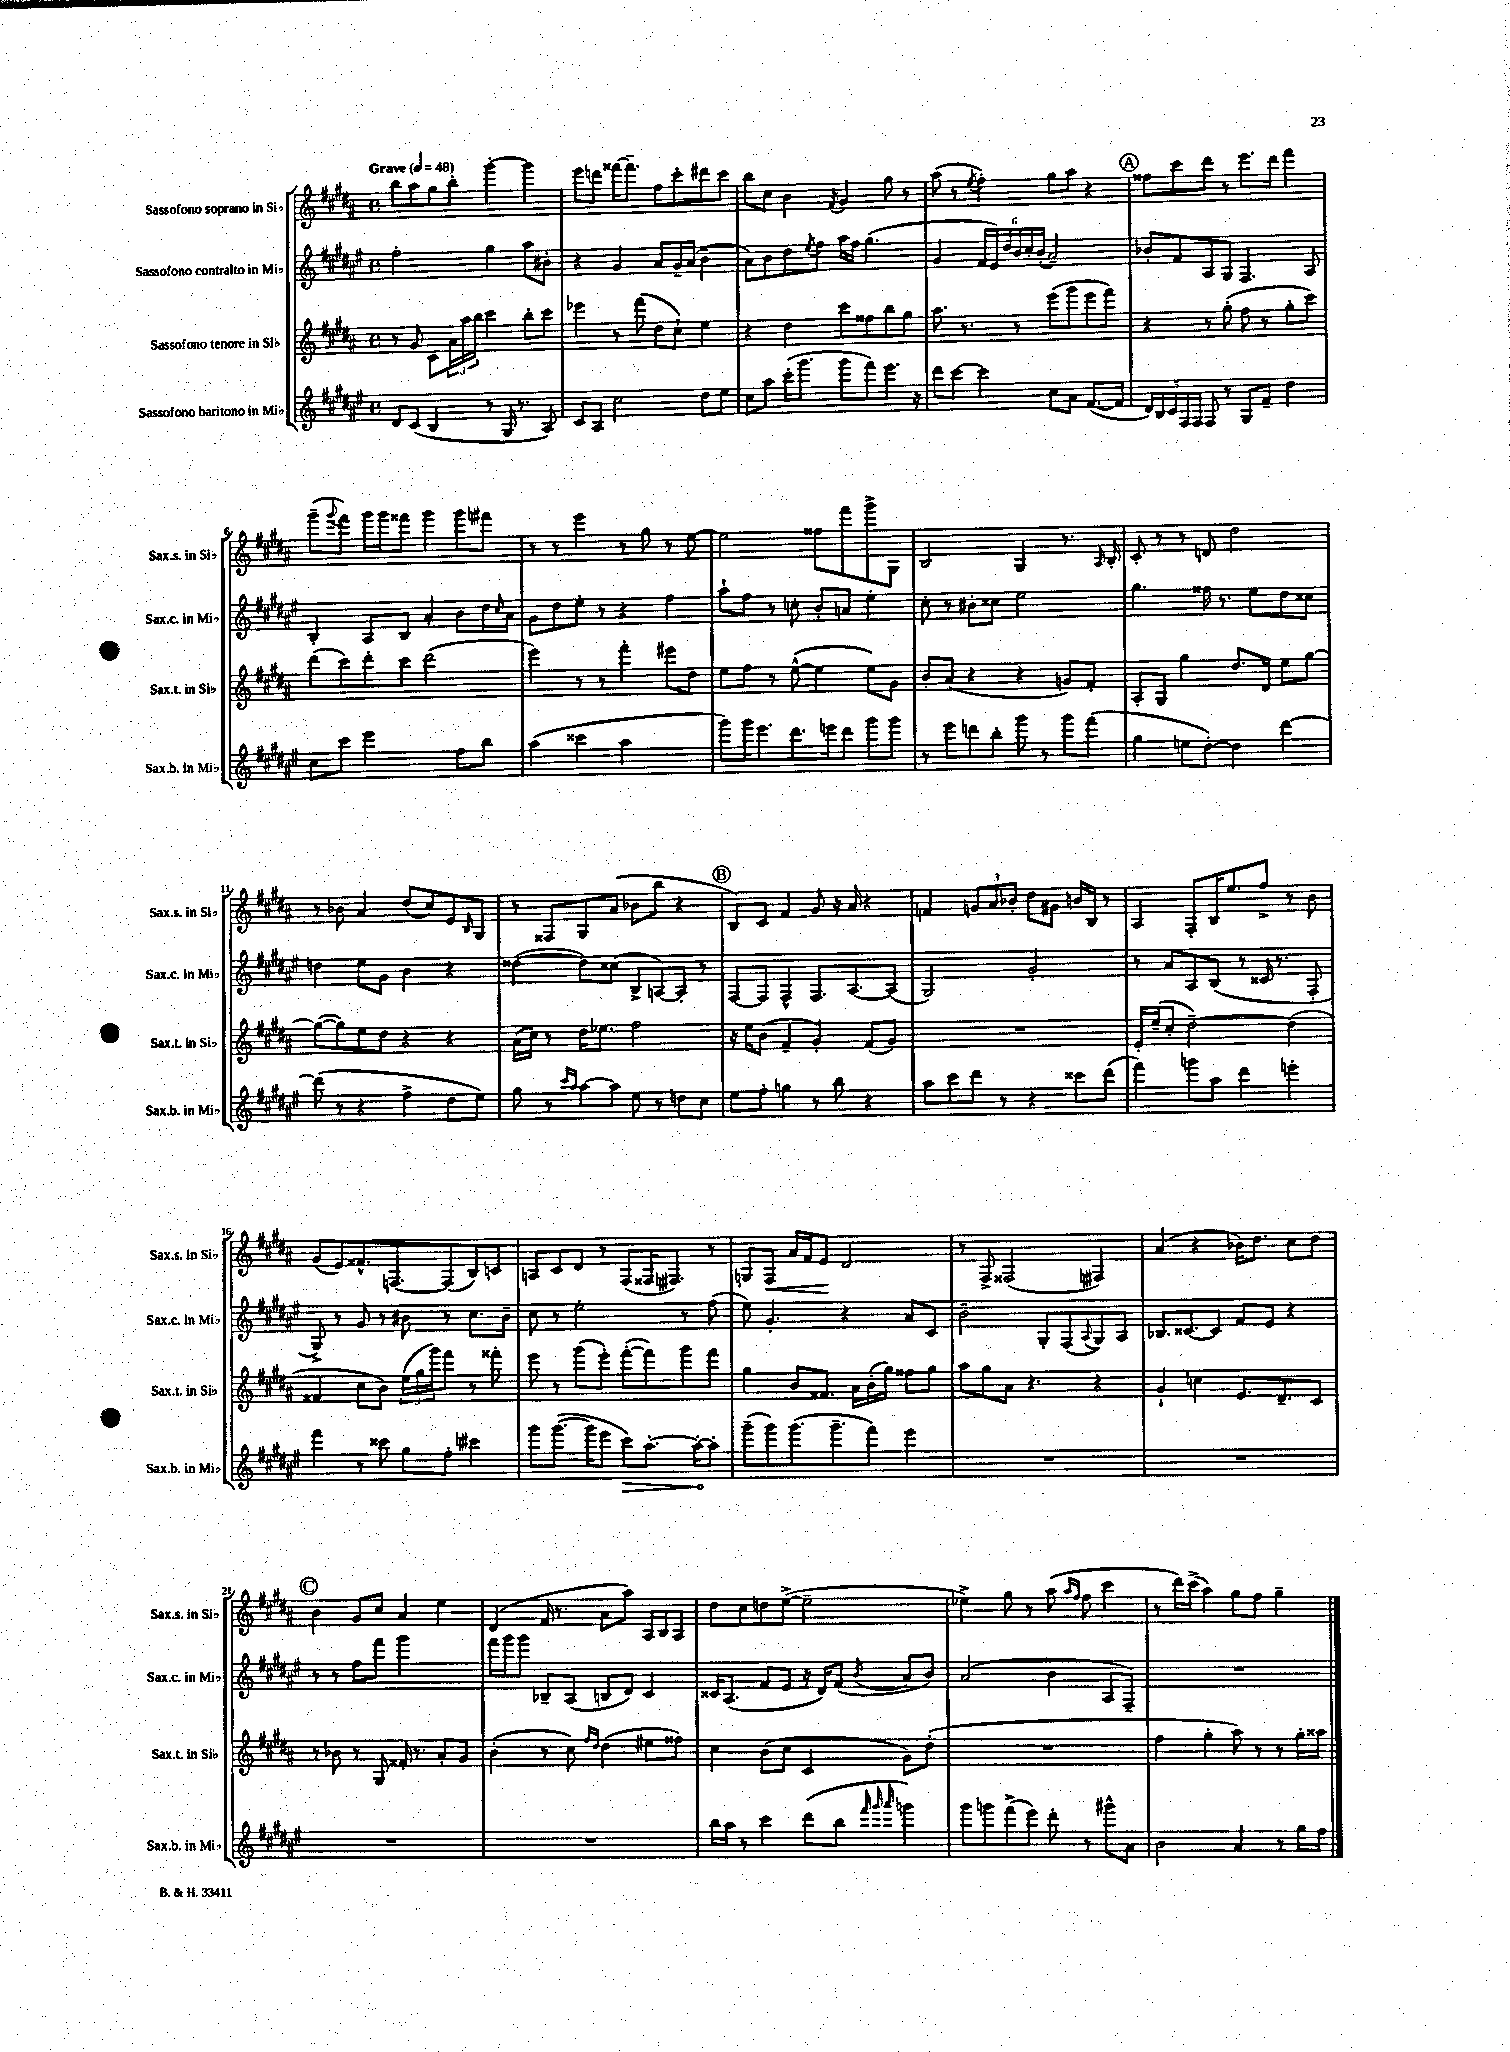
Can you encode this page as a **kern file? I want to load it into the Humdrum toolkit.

**kern	**dynam	**kern	**kern	**kern	**dynam
*part4	*part4	*part3	*part2	*part1	*part1
*staff4	*staff4	*staff3	*staff2	*staff1	*staff1
*I"Sassofono baritono in Mi♭	*	*I"Sassofono tenore in Si♭	*I"Sassofono contralto in Mi♭	*I"Sassofono soprano in Si♭	*
*I'Sax.b. in Mi♭	*	*I'Sax.t. in Si♭	*I'Sax.c. in Mi♭	*I'Sax.s. in Si♭	*
*clefG2	*	*clefG2	*clefG2	*clefG2	*
*k[f#c#g#d#a#e#]	*	*k[f#c#g#d#a#]	*k[f#c#g#d#a#e#]	*k[f#c#g#d#a#]	*
*M4/4	*	*M4/4	*M4/4	*M4/4	*
*met(c)	*	*met(c)	*met(c)	*met(c)	*
*MM48	*	*MM48	*MM48	*MM48	*
=1	=1	=1	=1	=1	=1
!	!	!	!	!LO:TX:a:B:t=Grave	!
8d#/L	.	8r	2ff#'\	8bb\L	.
(8c#/J	.	8g#/	.	8aa#\	.
4B/	.	8c#\L	.	8gg#\	.
.	.	24a#\L	.	8bb'\J	.
.	.	24aa#\	.	.	.
.	.	24bb\JJ	.	.	.
8r	.	4ccc#\	4gg#\	[4ggg#'\	.
16G#/	.	.	.	.	.
8.r	.	.	.	.	.
.	.	8bb'\L	8aa#\L	4ggg#\]	.
8A#/)	.	8ccc#\J	8b#X'\J	.	.
=2	=2	=2	=2	=2	=2
8c#/L	.	4eee-X\	4r	8eee\L	.
8A#/J	.	.	.	8dddn\J	.
2cc#\	.	8r	4g#/	[16fff##X\KL	.
.	.	.	.	8.fff##~\J]	.
.	.	(8fff#\	.	.	.
.	.	8dd#\L	8a#/L	8ff#\L	.
.	.	8cc#`\J)	16g#~/L	8ccc#'\	.
.	.	.	(16a#/JJ	.	.
8dd#\L	.	4ee\	4b~\	8ddd#X\	.
8ee#\J	.	.	.	8ccc#\J	.
=3	=3	=3	=3	=3	=3
8cc#\L	.	4r	8a#\L)	8bb\L	.
8aa#\J	.	.	8b\	8cc#\J	.
(16ccc#'\KL	.	4dd#\	8dd#\	4b\	.
8.ggg#\J	.	.	.	.	.
.	.	.	8qee#/	.	.
.	.	.	8ff#\J	.	.
.	.	.	.	8qf#/	.
8ggg#\L	.	8ccc#\L	16aa#\LL	4g#/	.
.	.	.	16ff#\JJ	.	.
8fff#\)	.	8ff##X\	(4.gg#\	.	.
8.eee#\J	.	8bb\	.	8gg#\	.
.	.	8gg#\J	.	8r	.
16r	.	.	.	.	.
=4	=4	=4	=4	=4	=4
8ddd#\L	.	8.aa#\	4g#/	(8aa#\	.
[8ccc#\J	.	.	.	8r	.
.	.	8.r	.	.	.
.	.	.	.	8qee/	.
4ccc#\]	.	.	24f#/LL	4ff#'\)	.
.	.	.	24e#/)	.	.
.	.	.	24dd#/	.	.
.	.	8r	24b/	.	.
.	.	.	24cc#'/	.	.
.	.	.	(24b'/JJ	.	.
8cc#\L	.	(8eee\L	2a#~/)	8gg#\L	.
8a#\J	.	8ggg#\	.	8aa#\J	.
([8.f#/L	.	8eee\	.	4r	.
.	.	8fff#\J)	.	.	.
16f#/Jk]	.	.	.	.	.
!!LO:REH:place=s1:t=A
=5	=5	=5	=5	=5	=5
20d#/LL)	.	4r	8b-X'/L	8ff##X\L	.
20B/	.	.	.	.	.
20c#/	.	.	.	.	.
.	.	.	8f#/	8ccc#\	.
20F#/	.	.	.	.	.
20F#/JJ	.	.	.	.	.
8F#/	.	8r	8A#/	8ddd#\J	.
8r	.	(8gg#'\	8G#/J	8r	.
8G#/L	.	8ff#\	4.F#/	8.eee\L	.
8f#~/J	.	8r	.	.	.
.	.	.	.	16ddd#\Jk	.
4dd#\	.	8gg#'\L	.	4fff#\	.
.	.	8ccc#\J)	8A#/	.	.
!!LO:LB:g=z
=6	=6	=6	=6	=6	=6
8cc#\L	.	(8ddd#\L	4B'/	(8ggg#~\L	.
.	.	.	.	8qqggg#/	.
8ccc#\J	.	8ccc#\)	.	8fff#\J)	.
2eee#\	.	8ddd#'\	8A#/L	16ggg#\LL	.
.	.	.	.	16ggg#\J	.
.	.	8ccc#\J	8B/J	8fff##X\J	.
.	.	(2ddd#\	4a#'/	4ggg#\	.
8ff#\L	.	.	8b\L	8ggg#\L	.
8bb\J	.	.	16dd#\L	8fff#X\J	.
.	.	.	16qqcc#/	.	.
.	.	.	16a#\JJ	.	.
=7	=7	=7	=7	=7	=7
(4aa#\	.	4eee\)	8g#\L	8r	.
.	.	.	8dd#\	8r	.
4ccc##X\	.	8r	8ee#'\J	4eee\	.
.	.	8r	8r	.	.
2aa#\	.	4fff#'\	4r	8r	.
.	.	.	.	8gg#\	.
.	.	8eee#X\L	4ff#\	8r	.
.	.	8dd#\J	.	[8ee\	.
=8	=8	=8	=8	=8	=8
8ggg#\L)	.	8ee\L	8aa#`\L	2ee\]	.
16ggg#\K	.	8ff#\J	8ff#\J	.	.
8.eee#\	.	.	.	.	.
.	.	8r	8r	.	.
8.ddd#\	.	([8ee^^\	8ccn'\	.	.
.	.	4ee\]	8b'/L	8ff##X\L	.
16eeen\k	.	.	.	.	.
8ddd#\J	.	.	8an/J	8fff#\	.
8ggg#\L	.	8ee\L)	4ee#'\	8ggg#^\	.
8ggg#\J	.	8g#\J	.	8G#\J	.
=9	=9	=9	=9	=9	=9
8r	.	8b'/L	8cc#'\	2B/	.
8eee#\L	.	(8a#/J	8r	.	.
8dddn\	.	4r	8b#X'\L	.	.
8bb'\J	.	.	8cc##X\J	.	.
8ggg#\	.	4r	2ee#\	4G#/	.
8r	.	.	.	.	.
8ggg#\L	.	8gn/L)	.	8.r	.
(8fff#\J	.	8f#'/J	.	.	.
.	.	.	.	16qqA#/	.
.	.	.	.	16B'/	.
=10	=10	=10	=10	=10	=10
4gg#\	.	8A#'/L	4.gg#\	8c#'/	.
.	.	8G#/J	.	8r	.
8een\L	.	4gg#\	.	8r	.
[8dd#'\J)	.	.	16ff##X\	8dn/	.
.	.	.	8.r	.	.
4dd#\]	.	8.dd#/L	.	2dd#\	.
.	.	.	8ee#\L	.	.
.	.	16d#/Jk	.	.	.
[4ddd#\	.	8ee\L	8dd#\	.	.
.	.	[8gg#\J	8cc##X\J	.	.
!!LO:LB:g=z
=11	=11	=11	=11	=11	=11
(8ddd#\]	.	(8gg#\L_	4ddn\	8r	.
8r	.	8gg#\])	.	8b-X\	.
4r	.	8ee\	8ee#\L	4a#/	.
.	.	8dd#\J	8g#\J	.	.
4ff#^\	.	4r	4b\	(8dd#/L	.
.	.	.	.	8cc#/)	.
8dd#\L	.	4r	4r	8e/	.
.	.	.	.	16qqB/	.
8ee#\J)	.	.	.	8G#/J	.
=12	=12	=12	=12	=12	=12
8gg#\	.	(16a#\LL	([4dd##X\	8r	.
.	.	16cc#\JJ)	.	.	.
8r	.	8r	.	8F##X/L	.
16qqccc#/LL	.	.	.	.	.
16qqaa#/JJ	.	.	.	.	.
[8aa#\L	.	16dd#\KL	8dd##\L])	8G#/	.
.	.	8.ee-X\J	.	.	.
8aa#\J]	.	.	(8cc##X\J	(8a#/J	.
8ee#\	.	2ff#\	8B^/L	8b-X\L	.
8r	.	.	[8An/)	8bb\J	.
8ddn\L	.	.	8A'/J]	4r	.
8cc#\J	.	.	8r	.	.
!!LO:REH:place=s1:t=B
=13	=13	=13	=13	=13	=13
8ee#\L	.	16r	[8F#/L	8B/L)	.
.	.	16ee\KL	.	.	.
8ff#'\J	.	(8b\J	8F#/J]	8c#/J	.
4ggn\	.	4f#~/	4F#^^/	4f#/	.
8r	.	4g#'/)	8.F#/L	8g#/	.
8bb\	.	.	.	16r	.
.	.	.	[8.A#/	16a#/	.
4r	.	(8f#/L	.	4r	.
.	.	8g#/J)	(8A#/J]	.	.
=14	=14	=14	=14	=14	=14
8aa#\L	.	1r	2G#/)	4fn/	.
8ccc#\	.	.	.	.	.
8ddd#\J	.	.	.	12gn/L	.
.	.	.	.	12a#/	.
8r	.	.	.	.	.
.	.	.	.	12b-X'/J	.
4r	.	.	2g#'/	8dd#\L	.
.	.	.	.	8g#X\J	.
8ccc##X\L	.	.	.	16bn/LL	.
.	.	.	.	16B/JJ	.
(8ddd#\J	.	.	.	8r	.
=15	=15	=15	=15	=15	=15
4fff#\)	.	16e'/LL	8r	4A#/	.
.	.	(16ee~/J	.	.	.
.	.	8cc#'/J	8a#/L	.	.
8gggn\L	.	[2dd#~\)	8A#/	8F#'/L	.
8aa#\J	.	.	(8B/J	16B/K	.
.	.	.	.	8.ee/	.
4ddd#\	.	.	8r	.	.
.	.	.	16c##X/	8ff#^/J	.
.	.	.	8.r	.	.
4eeen'\	.	(4dd#\]	.	8r	.
.	.	.	8F#'/	8b\	.
!!LO:LB:g=z
=16	=16	=16	=16	=16	=16
4fff#\	.	4f##X/	8G#^/)	(8g#/L	.
.	.	.	8r	8e/)	.
8r	.	8cc#\L	8g#/	8.f##X^^/	.
8ccc##X\	.	8b\J)	8r	.	.
.	.	.	.	[8.Fn/	.
8gg#\L	.	(24ee\LL	8b#X\	.	.
.	.	24gg#\	.	.	.
.	.	24ggg#\J)	.	.	.
8ff#'\J	.	8fff#\J	8r	(8F/]	.
4ccc#X\	.	8r	8.cc#\L	8B/)	.
.	.	8fff##X'\	.	8cn/J	.
.	.	.	16b#~\Jk	.	.
=17	=17	=17	=17	=17	=17
8ggg#\L	.	8eee\	8cc#\	8An/L	.
([8.ggg#\J	.	8r	8r	8c#/	.
.	.	(8ggg#\L	2ee#'\	8d#/J	.
16ggg#\KL]	.	.	.	.	.
8eee#\J	.	8eee'\J)	.	8r	.
!	!LO:HP:b	!	!	!	!
8ccc#\L)	>	([8fff#'\L	.	(8F#/L	.
[8.aa#'\J	.	8fff#\])	.	16F##X/K	.
.	.	.	.	8.F#X/J)	.
.	.	8ggg#\	8r	.	.
16aa#'\KL_	.	.	.	.	.
8aa#'\J]	]	8fff#\J	(8ff#\	8r	.
=18	=18	=18	=18	=18	=18
(8ggg#~\L	.	4gg#\	8ee#\)	8Gn/L	.
!	!	!	!	!	!LO:HP:b
8ggg#\)	.	.	4.g#'/	8F#/J	<
(8.ggg#\	.	8b/L	.	16a#/LL	.
.	.	.	.	16f#/J	.
.	.	8.f##X/J	.	8e/J	.
8.ggg#~\	.	.	.	.	.
.	.	.	4r	2d#/	[
.	.	16a#\LL	.	.	.
8fff#\J)	.	(16b'\	.	.	.
.	.	16gg#\JJ)	.	.	.
4eee#\	.	8ff##X\L	8a#/L	.	.
.	.	8gg#\J	8c#/J	.	.
=19	=19	=19	=19	=19	=19
1r	.	8aa#\L	2b~\	8r	.
.	.	8gg#\	.	8F#^/	.
.	.	8a#\J	.	(2F##X/	.
.	.	4.r	.	.	.
.	.	.	8G#'/L	.	.
.	.	.	(8F#/	.	.
.	.	.	8qqA#/	.	.
.	.	4r	8G#/)	4F#X/)	.
.	.	.	8A#/J	.	.
=20	=20	=20	=20	=20	=20
1r	.	4g#`/	8.B-X/L	(4a#/	.
.	.	.	[8.c##X/	.	.
.	.	4ccn\	.	4r	.
.	.	.	8c##/J]	.	.
.	.	8.e/L	8f#/L	16b-X\KL)	.
.	.	.	.	8.dd#\J	.
.	.	.	8e#/J	.	.
.	.	8.d#~/	.	.	.
.	.	.	4r	8cc#\L	.
.	.	8c#/J	.	8dd#\J	.
!!LO:LB:g=z
!!LO:REH:place=s1:t=C
=21	=21	=21	=21	=21	=21
1r	.	8r	8r	4b\	.
.	.	8b-X\	8r	.	.
.	.	8r	8ff#\L	8g#/L	.
.	.	8G#/	8fff#\J	8cc#/J	.
.	.	16f##X'/	2ggg#\	4a#/	.
.	.	8.r	.	.	.
.	.	8a#'/L	.	4ee\	.
.	.	8g#/J	.	.	.
=22	=22	=22	=22	=22	=22
1r	.	(4b'\	16fff#\LL	(4d#/	.
.	.	.	16ggg#\J	.	.
.	.	.	8ggg#\J	.	.
.	.	8r	8B-X~/L	16f#/	.
.	.	.	.	8.r	.
.	.	8cc#\)	(8A#/J	.	.
.	.	16qqff#/LL	.	.	.
.	.	16qqdd#/JJ	.	.	.
.	.	(4dd#\	8Bn/L	8a#\L	.
.	.	.	8d#/J)	8aa#\J)	.
.	.	8ee#X\L	4c#/	16A#/LL	.
.	.	.	.	16B/J	.
.	.	8ff##X\J)	.	8A#/J	.
=23	=23	=23	=23	=23	=23
16bb\LL	.	4cc#\	16c##X/KL	8dd#\L	.
16aa#\JJ	.	.	(8.A#/J	.	.
8r	.	.	.	8cc#\	.
4ccc#\	.	(8b\L	8f#/L	8ddn\	.
.	.	8cc#\J	8e#/J	([8ee^\J	.
(8ddd#\L	.	4c#/	16r	2ee~\]	.
.	.	.	16d#/KL)	.	.
8bb\J	.	.	(8f#/J	.	.
32qqfff#/	.	.	.	.	.
32qqggg#/	.	.	.	.	.
32qqaaa#/	.	.	8qb/	.	.
4gggn\)	.	8g#\L)	8a#/L	.	.
.	.	(8dd#'\J	8b/J)	.	.
=24	=24	=24	=24	=24	=24
8ggg#\L	.	1r	(2a#/	4ee-X^\)	.
8gggn\	.	.	.	.	.
(8fff#^\	.	.	.	8gg#\	.
8eee#\J)	.	.	.	8r	.
8ddd#'\	.	.	4b\	(8aa#\	.
.	.	.	.	16qqaa#/LL	.
.	.	.	.	16qqff#/JJ	.
8r	.	.	.	8ff#\	.
8ggg#X^^\L	.	.	8A#/L	4ccc#\	.
8a#\J	.	.	8F#~/J)	.	.
=25	=25	=25	=25	=25	=25
2b\	.	4ff#\	1r	8r	.
.	.	.	.	16ddd#\LL)	.
.	.	.	.	(16ccc#^\JJ	.
.	.	4gg#'\	.	4aa#\)	.
4a#/	.	8aa#\)	.	8gg#\L	.
.	.	8r	.	8ff#\J	.
8r	.	8r	.	4gg#~\	.
16gg#\LL	.	16gg#'\LL	.	.	.
16ff#\JJ	.	16aa##X\JJ	.	.	.
==	==	==	==	==	==
*-	*-	*-	*-	*-	*-
